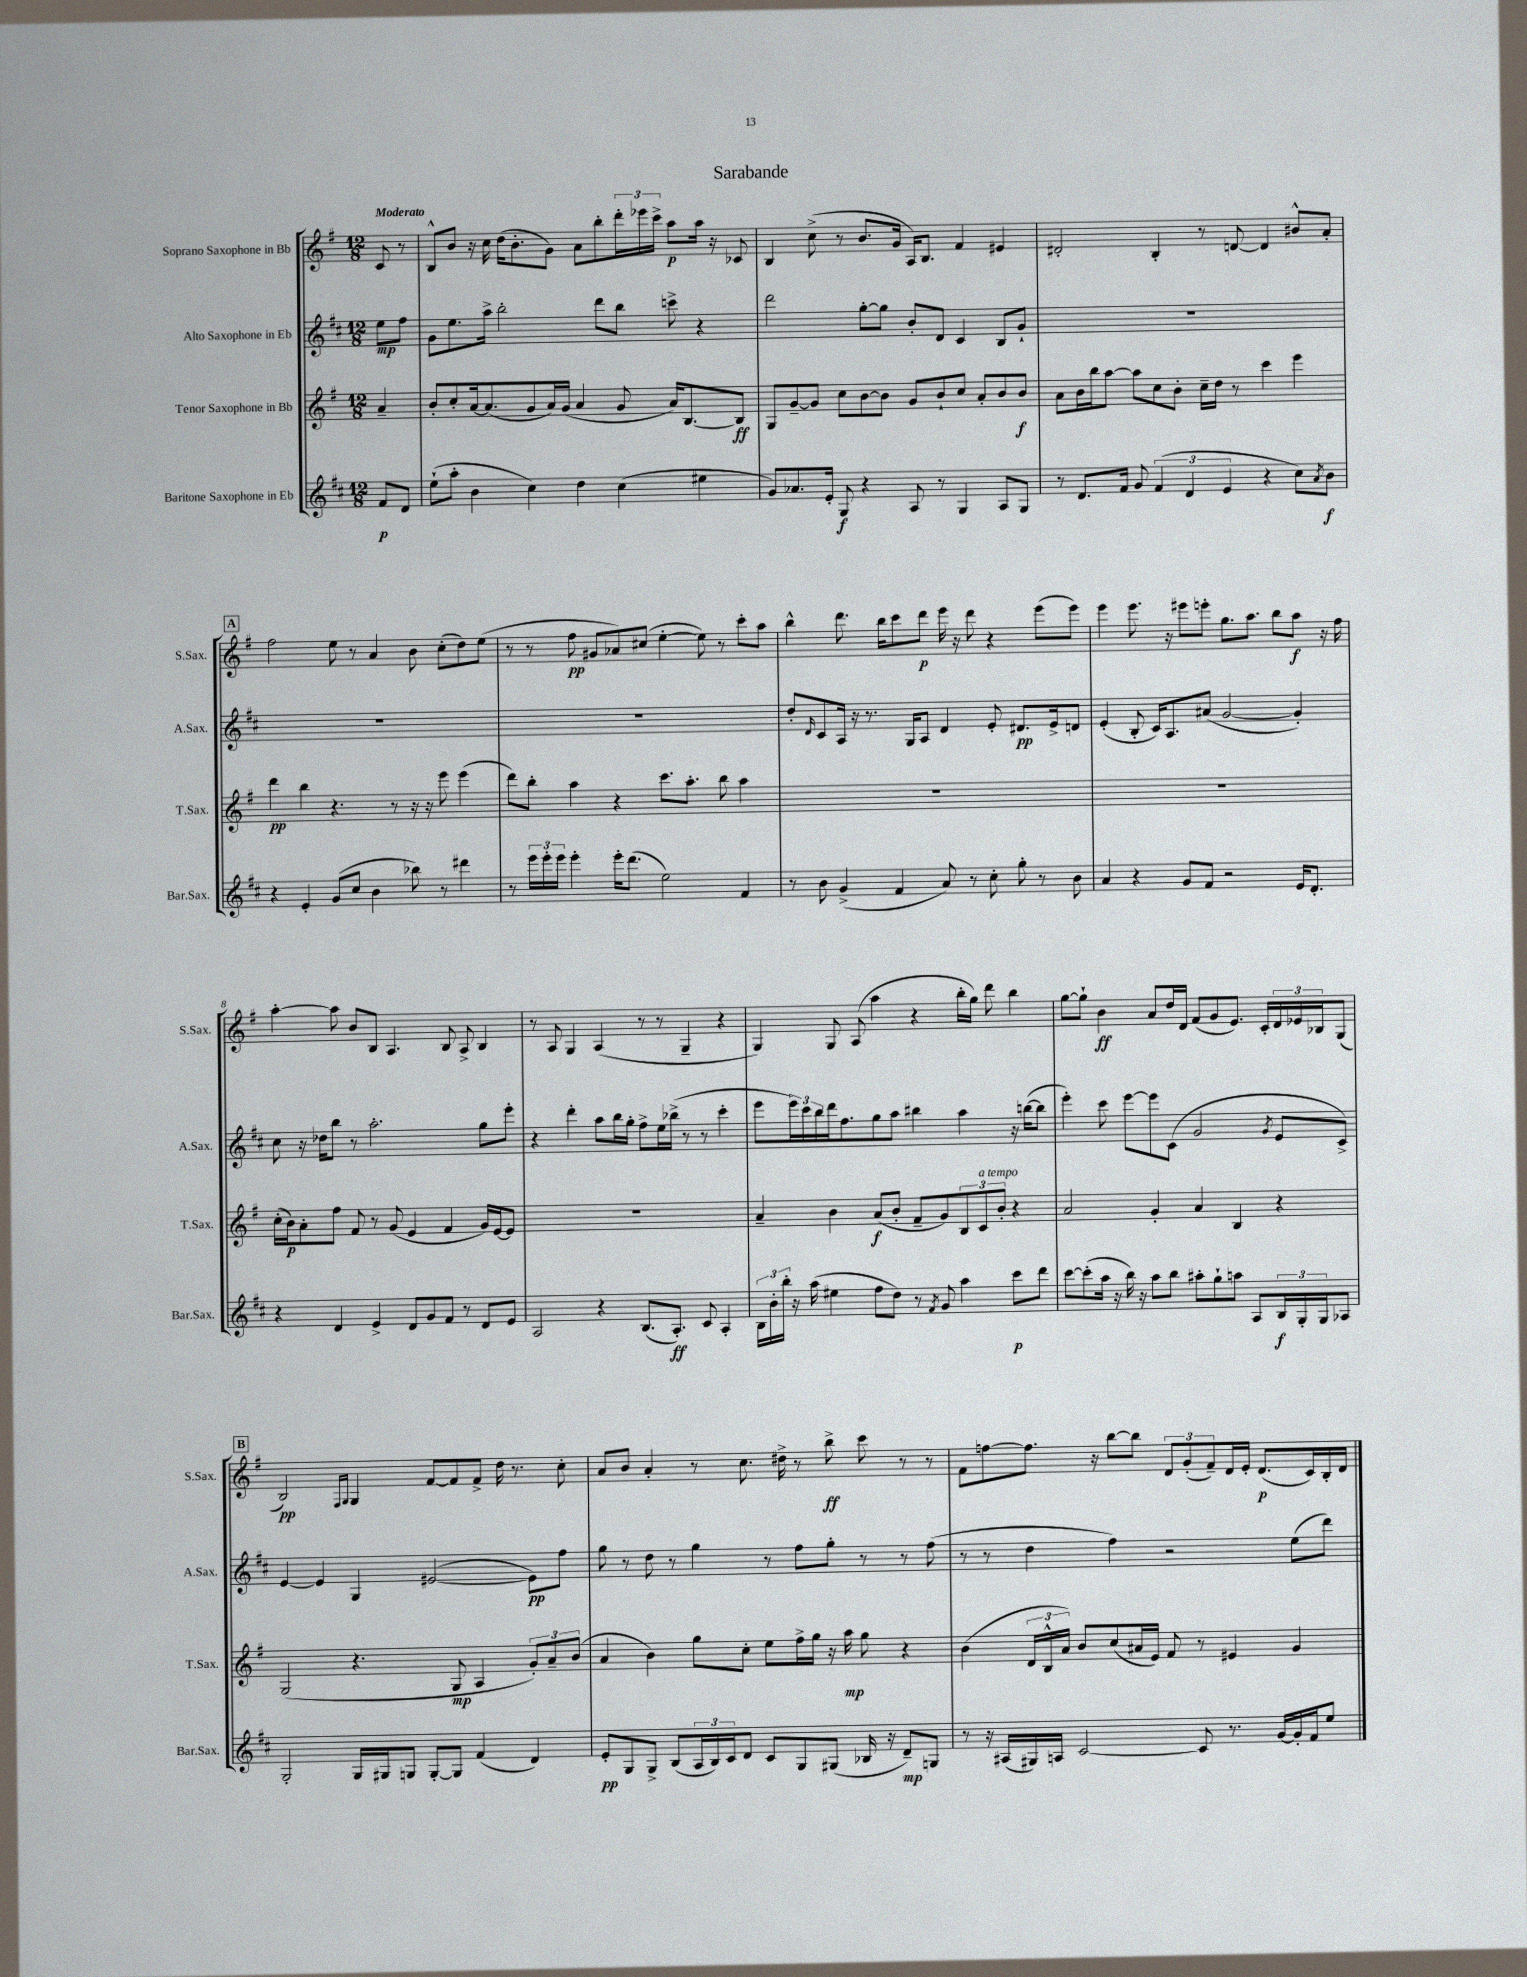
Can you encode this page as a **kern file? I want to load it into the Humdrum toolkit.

**kern	**kern	**kern	**kern
*staff4	*staff3	*staff2	*staff1
*clefG2	*clefG2	*clefG2	*clefG2
*k[f#c#]	*k[f#]	*k[f#c#]	*k[f#]
*M12/8	*M12/8	*M12/8	*M12/8
8f#	4a~	8ee	8c
8d	.	8ff#	8r
=	=	=	=
(8ee`	8b'	8g	8B^^
8aa'	8cc'	8.ee	8b
4b	[16a	.	16r
.	(8.a]	16aa^	16cc
.	.	2bb'	(16dd
.	.	.	8.b'
4cc#)	8g	.	.
.	16a)	.	8g)
.	(16g	.	.
4dd	4a	.	8a
.	.	8ddd	8bb'
(4cc#	8g	8bb	24ddd'
.	.	.	24eee-
.	.	.	24ccc^
.	16a)	8ccc^	8aa
.	[8.B	.	.
4ee#	.	4r	16aa
.	.	.	16r
.	8B]	.	8c-
=	=	=	=
8g)	8G	2ddd	4B
8.a-	[8g~	.	.
.	8g]	.	(8cc^
16e'	.	.	.
8G	8cc	.	8r
4r	[8b	[8gg'	8.b
.	8b]	8gg]	.
.	.	.	16g
8A	8g	8b'	16A)
.	.	.	8.B
8r	8b`	8d	.
4G	8cc	4c#	4f#
.	8a'	.	.
8A	8b	8B	4e#
8G	8b	8g`	.
=	=	=	=
8r	8a	1.r	2d#'
8.d	16b	.	.
.	16bb	.	.
.	[8aa	.	.
16f#	.	.	.
8g	8aa]	.	.
(6f#	8cc	.	4B'
.	8b'	.	.
6d	.	.	.
.	16cc~	.	8r
.	16dd	.	.
6e	.	.	.
.	8r	.	[8d
4r	4ccc	.	4d]
8cc#)	4eee	.	8b#^^
8qa	.	.	.
8b	.	.	8a'
=	=	=	=
4r	4ddd	1.r	2ff#
4e'	4bb	.	.
(8g	4.r	.	8ee
8cc#	.	.	8r
4b	.	.	4a
.	8r	.	.
8bb-)	16r	.	8b
.	16r	.	.
8r	8eee	.	(8cc'
4ddd#	(4eee	.	8dd)
.	.	.	(8ee
=	=	=	=
8r	8ddd)	1.r	8r
24eee	8bb'	.	8r
24eee'	.	.	.
24eee	.	.	.
4eee'	4aa	.	8ff#
.	.	.	8g#
16eee'	4r	.	8a-)
(8.ddd	.	.	.
.	.	.	(8cc#
2ee)	8.ccc	.	[4ee'
.	8.aa'	.	.
.	.	.	8ee])
.	8bb	.	8r
4f#	4aa	.	8ccc'
.	.	.	8aa
=	=	=	=
8r	1.r	8dd'	4bb^^
.	.	16qqd	.
8b	.	8c#	.
(4g^	.	16A	8.ddd
.	.	16r	.
.	.	8.r	.
.	.	.	16bb
4f#	.	.	8ccc
.	.	16G	.
.	.	8A	8ddd
8a)	.	4d	16eee
.	.	.	16r
8r	.	.	8ddd
8cc#'	.	8e'	4r
8gg'	.	8.d#	.
8r	.	.	(8eee
.	.	16e^	.
8b	.	8d	8eee)
=	=	=	=
4a	1.r	(4e'	4eee
4r	.	8B'	8.eee
.	.	16c#)	.
.	.	8.A	16r
8g	.	.	8eee#
8f#	.	(8a#	8eee'
2r	.	[2g	8.gg
.	.	.	8.aa
.	.	.	8bb
16e	.	4g'])	8aa
8.d'	.	.	.
.	.	.	16r
.	.	.	16ff#
=	=	=	=
4r	(16cc'	8cc#	[4aa'
.	16b)	.	.
.	8a'	16r	.
.	.	16dd-	.
4d	8ff#	8bb	8aa]
.	8f#	8r	8b
4e^	8r	2.aa'	8B
.	(8g	.	4.A
8d	4e	.	.
8g	.	.	.
8f#	4f#	.	8B
8r	.	.	8A^
8d	16g)	8gg	4B
.	[16e	.	.
8e	8e]	8eee'	.
=	=	=	=
2A	1.r	4r	8r
.	.	.	8A
.	.	4ddd'	4G
4r	.	8aa	(4A
.	.	16bb	.
.	.	16gg'	.
(8.B	.	8ff#^	8r
.	.	16ee	8r
8.A')	.	(16bb-^	.
.	.	8r	4G~
8c#	.	8r	.
4A'	.	4ccc#'	4r
=	=	=	=
24B	4a~	8eee	4G)
24b'	.	.	.
24bb'	.	.	.
16r	.	24eee)	.
.	.	24ccc#	.
(16aa	.	.	.
.	.	24bb	.
4ee#	4b	16ddd	8G
.	.	8.ff#	.
.	.	.	(8A
8ff#	(8a	8gg	4aa
8dd)	8b'	8aa	.
8r	8f#~	4bb#	4r
8qf#	.	.	.
8g	8g)	.	.
4aa	12B	4aa	16bb'
.	.	.	16gg)
.	12c	.	.
.	.	.	8ddd
.	12b'	.	.
8ccc#	4r	16r	4bb
.	.	([16bb	.
8ddd	.	8bb]	.
=	=	=	=
[8ccc#	2a	4eee')	[8gg
(8ccc#']	.	.	8gg`]
16aa	.	8ccc#	4b
16r	.	.	.
16bb)	.	[8eee	.
16r	.	.	.
8aa	4g'	8eee]	8a
8bb	.	(8c#	16dd
.	.	.	16d
8aa#'	4a	2g	(8f#
8gg`	.	.	8g
8aa	4B	.	8.e)
8A	.	.	.
.	.	.	16c'
.	.	8qg	.
24B	4r	8e	24d
24G'	.	.	24e-
24G	.	.	24B-
8A-	.	8c#^)	(8G
=	=	=	=
2G'	(2G	[4e	2B)
.	.	4e]	.
.	.	.	16qqF#
.	.	.	16qqG
16G	4.r	4G	4G
16G#	.	.	.
8G	.	.	.
[8G'	.	([2e#	[8f#
8G]	8G	.	8f#]
(4f#	4A	.	8f#^
.	.	.	16dd
.	.	.	8.r
4d)	12g')	8e#])	.
.	12a~	.	.
.	.	8ff#	8cc'
.	(12b	.	.
=	=	=	=
8e'	4a	8gg	8a
8G	.	8r	8b
8G^	4b)	8dd	4a'
(8B	.	8r	.
24A	8gg	4gg	8r
24B)	.	.	.
24c#	.	.	.
8d	8cc'	.	8.cc
8c#	8ee	8r	.
.	.	.	16dd#^
8G	16ff#^	8ff#	8r
.	16gg	.	.
(8G#	16r	8gg'	8bb^
.	16aa	.	.
16B-	8gg	8r	8ccc
16r	.	.	.
8d~)	4r	8r	8r
8G	.	(8ff#	8r
=	=	=	=
8r	(4b	8r	8f#
16r	.	8r	[8ff
(16A#	.	.	.
16G#)	24d	4dd	8.ff]
.	24B^^	.	.
16A	.	.	.
.	24a)	.	.
[2c#	8b	.	.
.	.	.	16r
.	(8cc	4ff#)	[8bb
.	16a#	.	8bb]
.	16e)	.	.
.	8f#	2r	12d
.	.	.	(12g'
8c#]	8r	.	.
.	.	.	12f#~)
8.r	4e#	.	16d
.	.	.	16e'
.	.	.	(8.d
[16g	.	.	.
16g']	4g	(8ee	.
16f#	.	.	16c)
8ee	.	8ddd)	16B'
.	.	.	16d
==	==	==	==
*-	*-	*-	*-
